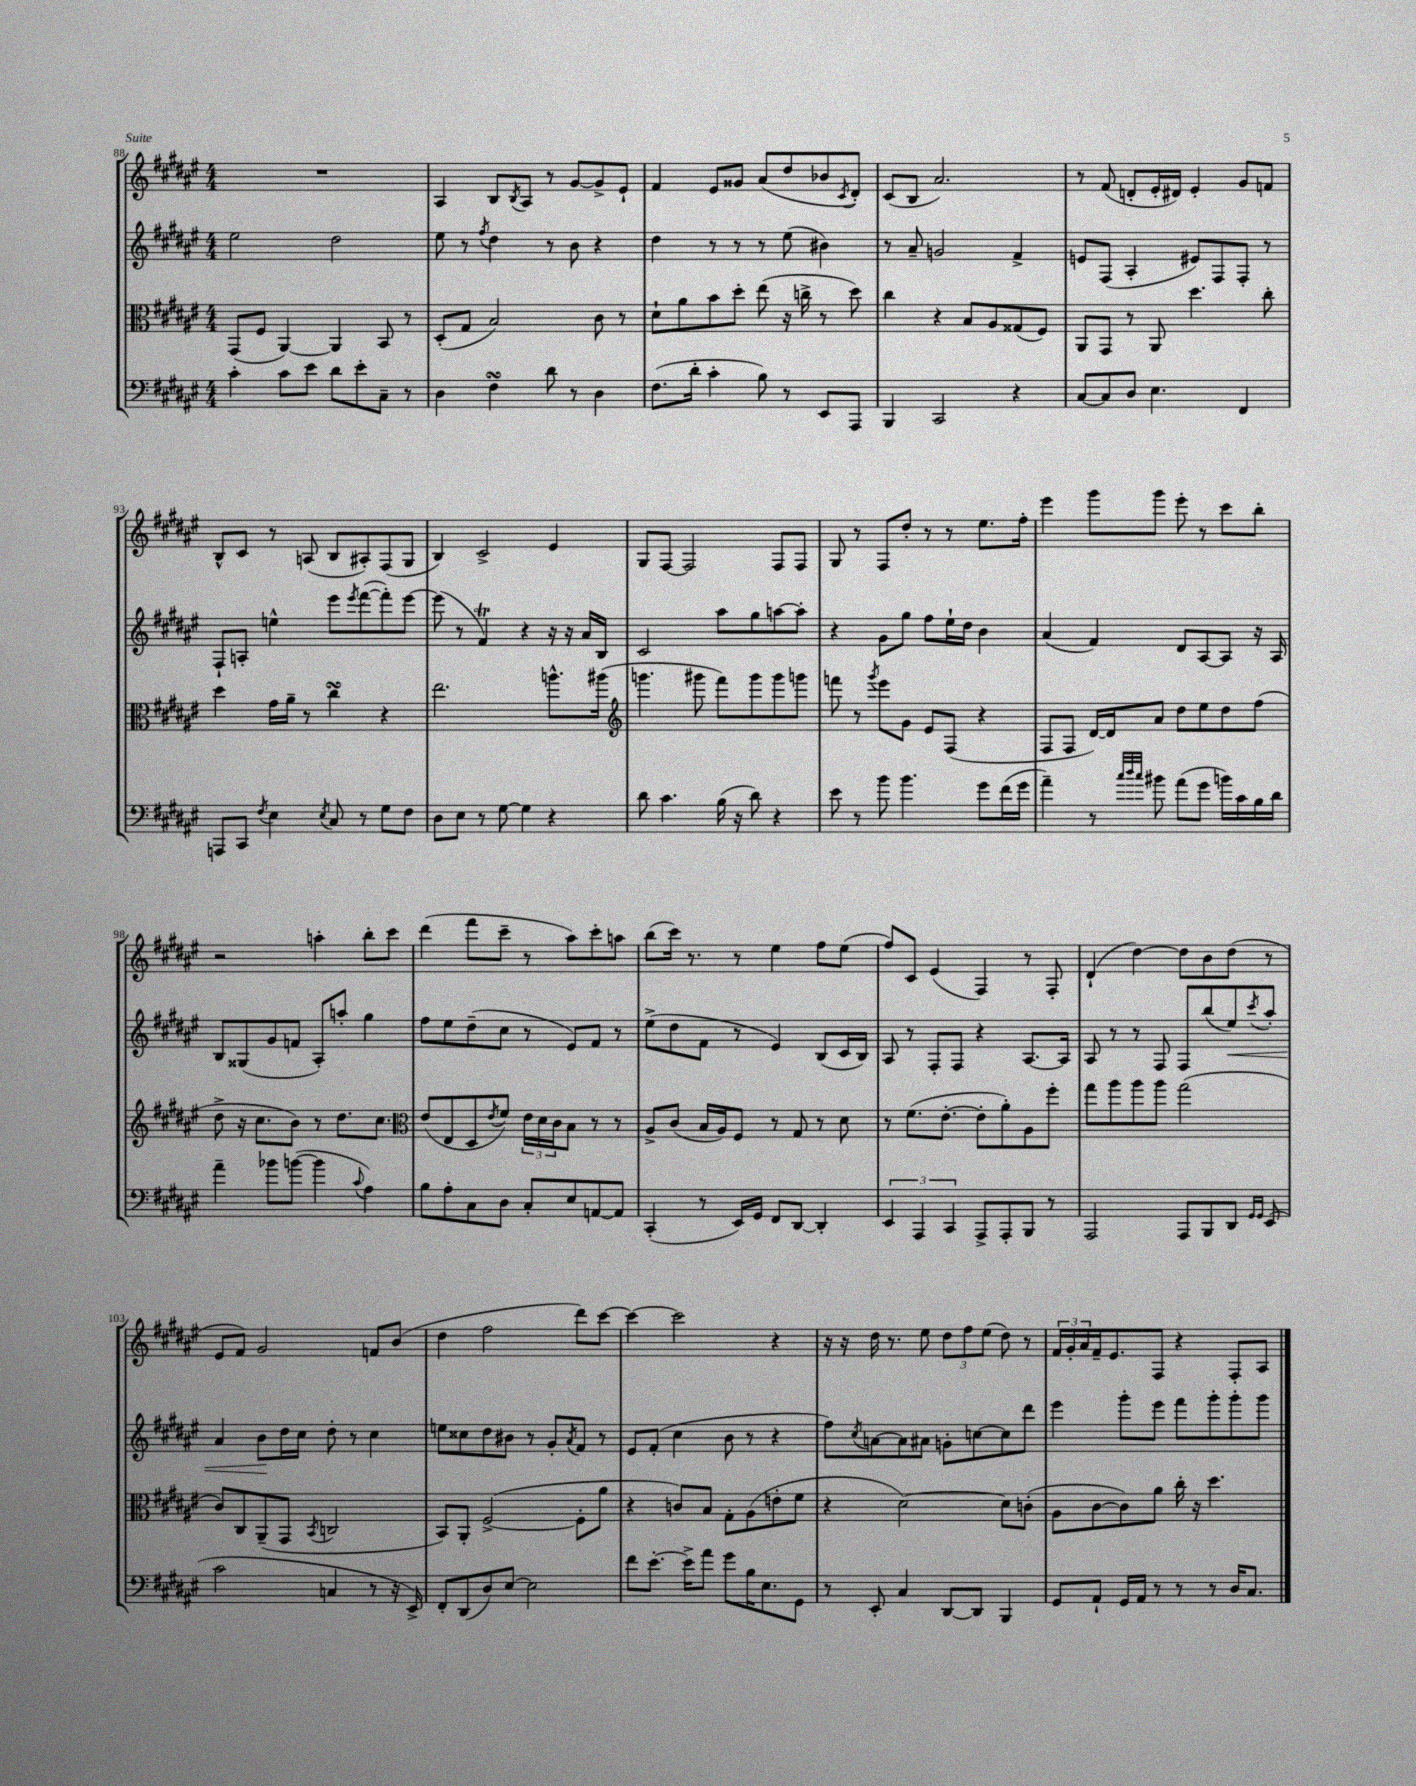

**kern	**kern	**kern	**kern
*staff4	*staff3	*staff2	*staff1
*clefF4	*clefC3	*clefG2	*clefG2
*k[f#c#g#d#a#e#]	*k[f#c#g#d#a#e#]	*k[f#c#g#d#a#e#]	*k[f#c#g#d#a#e#]
*M4/4	*M4/4	*M4/4	*M4/4
4c#'	(8GG#	2ee#	1r
.	8F#	.	.
8c#	[4AA#)	.	.
8e#	.	.	.
8d#	4AA#]	2dd#	.
8e#'	.	.	.
8C#~	8BB	.	.
8r	8r	.	.
=	=	=	=
4D#	(8D#'	8ee#	4A#
.	8G#	8r	.
.	.	8qff#	.
4F#	2B)	4dd#	8B
.	.	.	8qB
.	.	.	8A#
8d#	.	8r	8r
8r	.	8b	[8g#
4D#	8c#	4r	8g#^]
.	8r	.	8e#`
=	=	=	=
(8.F#	8d#`	4dd#	4f#
.	8a#	.	.
16d#'	.	.	.
4c#'	8b	8r	8e#
.	8dd#'	8r	8g##
8B)	(8ee#	8r	(8a#
8r	16r	(8ee#	8dd#
.	16cc^	.	.
8EE#	8r	4b#)	8b-
.	.	.	8qc#
8AAA#	8dd#)	.	8d#')
=	=	=	=
4BBB	4cc#	8r	(8c#
.	.	8a#~	8B
2CC#	4r	2g	2.a#)
.	8B	.	.
.	8A#	.	.
4r	(8G##	4f#^	.
.	8F#)	.	.
=	=	=	=
[8C#	8AA#	8e	8r
8C#]	8GG#	(8F#	(8f#
8D#	8r	4A#'	8d'
4.E#	8AA#	.	16e#'
.	.	.	16d#)
.	4.dd#	8e#)	4e#'
.	.	8F#	.
4FF#	.	8F#'	8g#
.	8cc#'	8r	8f
=	=	=	=
8AAA	4dd#	8F#`	8B^^
8CC#	.	8A'	8c#
8qF#	.	.	.
4E#	16g#	4ee^^	8r
.	16a#~	.	.
.	8r	.	(8A
8qE#	.	.	.
8C#	4cc#	8eee#	8B
.	.	8qeee#	.
8r	.	([8fff#	8A#')
8G#	4r	8fff#'])	(8F#
8F#	.	[8eee#	8G#
=	=	=	=
8D#	2.ee#	(8eee#]	4B)
8E#	.	8r	.
8r	.	4f#)	2c#^
[8G#	.	.	.
4G#]	.	4r	.
4r	8.aa^^	16r	4e#
.	.	16r	.
.	.	16a#	.
.	(16aa#	16B	.
=	=	=	=
*	*clefG2	*	*
8d#	4.ggg	2c#	8G#
4.c#	.	.	[8F#
.	.	.	2F#]
.	8ggg#	.	.
(16B	8fff#)	8aa#	.
16r	.	.	.
8d#)	8ggg#	8gg#	.
4r	8ggg#	[8aa	8F#
.	8ggg	8aa']	8F#
=	=	=	=
8e#	8fff	4r	8G#
8r	8r	.	8r
.	8qggg#	.	.
8b	8eee#	8g#	8F#
4.b	8g#	8gg#	8dd#'
.	8e#	8ff#	8r
.	(8F#	16ee#`	8r
.	.	16dd#	.
8g#	4r	4b	8.ee#
(16f#	.	.	.
16g#	.	.	16ff#'
=	=	=	=
4a#~)	8F#	(4a#	4eee#
.	8F#	.	.
8r	[16d#)	4f#)	8ggg#
.	16d#]	.	.
32qqcc#	.	.	.
32qqdd#	.	.	.
32qqcc#	.	.	.
8b#	8a#	.	8ggg#
(8a#	8dd#	8d#	8eee#'
8g#	8ee#	[8A#	8r
16b)	8dd#	8A#]	8ccc#
16c#	.	.	.
16B	(8ff#	16r	8bb'
16d#	.	16A#	.
=	=	=	=
4a#~	8dd#^	8B	2r
.	16r	(8G##	.
.	8.cc#	.	.
8b-	.	8g#	.
([8b	8b)	8f	.
4b]	8r	8A#')	4aa'
.	8.dd#	8aa'	.
8qqc#	.	.	.
4A#)	.	4gg#	8bb'
.	8.cc#	.	.
.	.	.	8ccc#
=	=	=	=
*	*clefC3	*	*
8B	(8e#	8ff#	(4ddd#
8A#'	8E#	8ee#	.
8C#	8D#	(8dd#~	8fff#
.	8qe#	.	.
8D#	8f#)	8cc#	8ccc#~
8C#'	24e#	8r	8r
.	24d#	.	.
.	24c#	.	.
8E#	8B	8e#)	8aa#)
[8AA	8r	8f#	8ccc#'
8AA]	8r	8r	8aa
=	=	=	=
(4CC#'	8A#^	(8ee#^	(8bb
.	(8c#	8dd#	16ccc#)
.	.	.	8.r
8r	16B	8f#	.
.	16A#)	.	.
16EE#)	8F#	8r	8r
16GG#	.	.	.
8FF#	8r	4e#)	4ee#
[8DD#	8G#	.	.
4DD#']	8r	(8B	8ff#
.	8d#	16c#	(8ee#
.	.	16B)	.
=	=	=	=
6EE#	8r	8A#	8ff#)
.	(8.f#	8r	8c#
6AAA#	.	.	.
.	.	8F#'	(4e#
.	[8.e#'	.	.
6CC#	.	.	.
.	.	8F#	.
8AAA#^	8e#']	4r	4F#)
8AAA#'	8a#')	.	.
8BBB	8A#	[8.A#	8r
8r	8ff#'	.	8F#'
.	.	16A#]	.
=	=	=	=
2AAA#	8gg#	8A#	(4d#`
.	8aa#	8r	.
.	8aa#	8r	[4dd#)
.	8aa#	8F#	.
8AAA#	(2gg#	8F#	8dd#]
8BBB	.	(8bb	8b
8DD#	.	8ee#)	(8dd#
16qqGG#	.	.	.
16qqGG#	.	8qccc#	.
(8EE#	.	8aa#'	8r
=	=	=	=
2c#	8c#)	4a#	8e#
.	8C#	.	8f#)
.	(8AA#~	8b	2g#
.	8GG#	16dd#	.
.	.	16cc#	.
.	8qBB	.	.
4C	2C	8dd#'	.
.	.	8r	.
8r	.	4cc#	8f
16r	.	.	(8b
16EE#^)	.	.	.
=	=	=	=
8FF#'	8BB)	8ee	4dd#
(8DD#	8AA#'	8cc##	.
8D#)	([2F#^	8dd#	2ff#
[8E#	.	8b#	.
2E#]	.	8r	.
.	.	8g#'	.
.	.	8qa#	.
.	8F#']	8f#	8ddd#)
.	8a#	8r	[8ccc#
=	=	=	=
8f#	4r	8e#	4ccc#_
[8.e#'	.	(8f#'	.
.	8c)	4cc#	2ccc#]
16e#^]	.	.	.
8a#	8B	.	.
8g#	8G#'	8b	.
16B	(8A#	8r	.
8.E#	.	.	.
.	8e'	4r	4r
8GG#	8f#	.	.
=	=	=	=
8r	4r	8ff#)	16r
.	.	.	16r
.	.	8qcc#	.
8EE#'	.	[8a	16dd#
.	.	.	8.r
4C#	[2d#)	8a]	.
.	.	8a#	8ee#
[8DD#	.	8g'	12dd#
.	.	.	12ff#
8DD#]	.	[8cc	.
.	.	.	(12ee#
4BBB	8d#]	8cc]	8dd#)
.	(8c'	8ddd#	8r
=	=	=	=
8GG#	8A#	4eee#	24f#
.	.	.	24g#'
.	.	.	24a#
8AA#`	[8c#	.	16f#~
.	.	.	8.e#
16GG#	8c#])	8ggg#'	.
16AA#	.	.	.
8r	8a#	8eee#	8F#
8r	16cc#'	8fff#	4r
.	16r	.	.
8r	4.dd#	8ggg#'	.
16D#	.	8ggg#'	8F#'
8.C#	.	.	.
.	.	8ggg#	8A#
==	==	==	==
*-	*-	*-	*-
